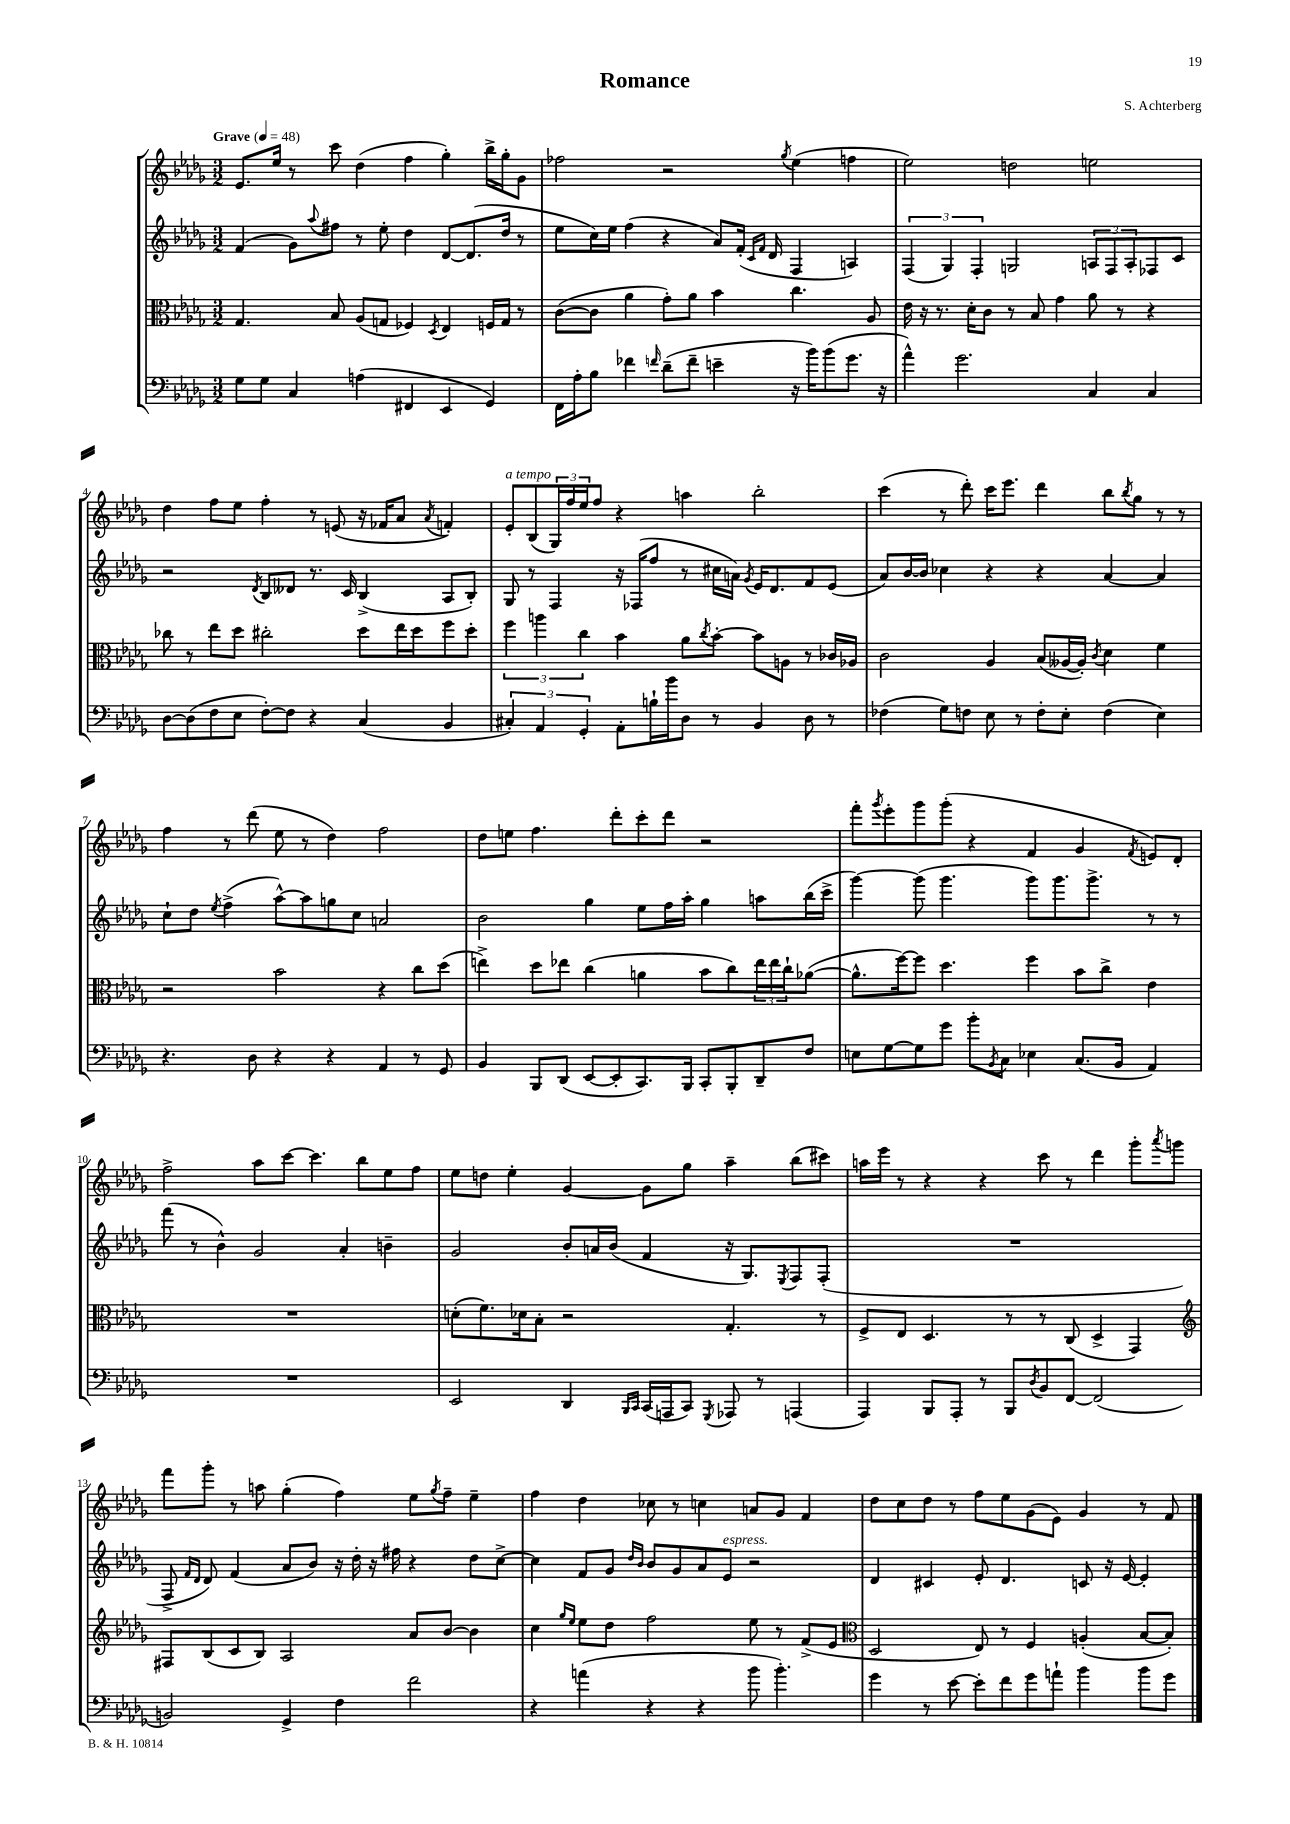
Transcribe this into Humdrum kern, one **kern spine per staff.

**kern	**kern	**kern	**kern
*staff4	*staff3	*staff2	*staff1
*clefF4	*clefC3	*clefG2	*clefG2
*k[b-e-a-d-g-]	*k[b-e-a-d-g-]	*k[b-e-a-d-g-]	*k[b-e-a-d-g-]
*M3/2	*M3/2	*M3/2	*M3/2
*MM48	*MM48	*MM48	*MM48
8G-\L	4.G-/	(4f/	8.e-/L
8G-\J	.	.	.
.	.	.	16ee-/Jk
4C/	.	8g-\L)	8r
.	.	8qqaa-/	.
.	8B-/	8ff#\J	8ccc\
(4A\	(8A-/L	8r	(4dd-\
.	8G/J	8ee-'\	.
4FF#/	4F-/)	4dd-\	4ff\
.	8qD-/	.	.
4EE-/	4E-/	[8d-/L	4gg-'\)
.	.	(8.d-/]	.
4GG-/)	16F/LL	.	16bb-^\LL
.	16G/JJ	16dd-/Jk	16gg-'\J
.	8r	8r	8g-\J
=	=	=	=
16FF\LL	([8c\L	8ee-\L	2ff-\
16A-'\J	.	.	.
8B-\J	8c\]J	16cc\L)	.
.	.	16ee-\JJ	.
4f-\	4a-\	(4ff\	.
16qqf/	.	.	.
(8d-~\L	8g-'\L)	4r	2r
8f~\J	8a-\J	.	.
4e~\	4b-\	8a-/L)	.
.	.	(16f'/Jk	.
.	.	16qqc/LL	.
.	.	16qqf/JJ	.
.	.	16d-/	.
.	.	.	8qgg-/
16r	4.cc\	4F/	(4ee-\
16b-\LK)	.	.	.
(8b-\	.	.	.
8.g-\J	.	4A/)	4ff\
.	8A-/	.	.
16r	.	.	.
=	=	=	=
4a-^^\)	16e-\	(6F/	2ee-\)
.	16r	.	.
.	8.r	.	.
.	.	6G-/)	.
2.g-\	.	.	.
.	16d-'\LK	.	.
.	.	6F'/	.
.	8c\J	.	.
.	8r	2G/	2dd\
.	8B-/	.	.
.	4g-\	.	.
4C/	8a-\	12A/L	2ee\
.	.	12F/	.
.	8r	.	.
.	.	12A'/	.
4C/	4r	8F-/	.
.	.	8c/J	.
=	=	=	=
[8D-\L	8cc-\	2r	4dd-\
(8D-\]	8r	.	.
8F\	8ee-\L	.	8ff\L
8E-\J	8dd-\J	.	8ee-\J
.	.	8qd-/	.
[8F'\L)	2cc#'\	8B-/L	4ff'\
8F\]J	.	8d--/J	.
4r	.	8.r	8r
.	.	.	(8e/
.	.	16c/	.
(4C/	8dd-\L	(4B-^/	16r
.	.	.	16f-/LK
.	16ee-\L	.	8a-/J
.	16dd-\J	.	.
.	.	.	8qa-/
4BB-/	8ff\	8A-/L	4f'/)
.	8dd-'\J	8B-'/J)	.
=	=	=	=
6C#'/)	6ff\	8G-/	8e-'/L
.	.	8r	(8B-/
6AA-/	6aa\	.	.
.	.	4F/	24G-/L)
.	.	.	24ff/
6GG-'/	6cc\	.	24ee-/J
.	.	.	8ff/J
8AA-'\L	4b-\	16r	4r
.	.	(16F-/LK	.
16B`\L	.	8ff/J	.
16b-\J	.	.	.
8D-\J	8a-\L	8r	4aa\
.	8qcc/	.	.
8r	[8b-'\J	16cc#\LL	.
.	.	16a\JJ)	.
.	.	8qg-/	.
4BB-/	8b-\]L	16e-/LK	2bb-'\
.	.	8.d-/	.
.	8A\J	.	.
8D-\	8r	8f/	.
8r	16c-/LL	(8e-/J	.
.	16A-/JJ	.	.
=	=	=	=
(4F-\	2c\	8a-/L)	(4ccc\
.	.	[16b-/L	.
.	.	16b-/]JJ	.
8G-\L)	.	4cc-\	8r
8F\J	.	.	8ddd-'\)
8E-\	4A-/	4r	16ccc\LK
.	.	.	8.eee-\J
8r	.	.	.
8F'\L	(8B-/L	4r	4ddd-\
8E-'\J	[16A--/L	.	.
.	16A--'/]JJ)	.	.
.	8qc/	.	.
(4F\	4d-\	[4a-/	8bb-\L
.	.	.	8qbb-/
.	.	.	8gg-\J
4E-\)	4f\	4a-/]	8r
.	.	.	8r
=	=	=	=
4.r	2r	8cc`\L	4ff\
.	.	8dd-\J	.
.	.	8qee-/	.
.	.	(4ff^\	8r
8D-\	.	.	(8ddd-\
4r	2b-\	[8aa-^^\L)	8ee-\
.	.	8aa-\]	8r
4r	.	8gg\	4dd-\)
.	.	8cc\J	.
4AA-/	4r	2a/	2ff\
8r	8cc\L	.	.
8GG-/	(8dd-\J	.	.
=	=	=	=
4BB-/	4ee^\)	2b-\	8dd-\L
.	.	.	8ee\J
8BBB-/L	8dd-\L	.	4.ff\
(8DD-/J	8ee-\J	.	.
[8EE-/L	(4cc\	4gg-\	.
8EE-'/]	.	.	8ddd-'\L
8.CC/)	4a\	8ee-\L	8ccc'\
.	.	16ff\L	8ddd-\J
16BBB-/Jk	.	16aa-'\JJ	.
8CC'/L	8b-\L	4gg-\	2r
8BBB-'/	8cc\)	.	.
8DD-~/	24ee-\L	8aa\L	.
.	24ee-\	.	.
.	24cc`\J	.	.
8F/J	([8a-\J	(16bb-\L	.
.	.	16ccc^\JJ	.
=	=	=	=
8E\L	8.a-^^\]L	[4ggg-\)	8fff'\L
.	.	.	8qggg-/
[8G-\	.	.	8eee-'\
.	[16ff\k)	.	.
8G-\]	8ff\]J	(8ggg-\]	8ggg-\
8g-\J	4.dd-\	4.ggg-\	(8ggg-'\J
8b-'\L	.	.	4r
8qBB-/	.	.	.
8C\J	.	.	.
4E-\	4ff\	8ggg-\L)	4f/
.	.	8.ggg-\	.
(8.C/L	8b-\L	.	4g-/
.	.	8.ggg-^\J	.
.	8cc^\J	.	.
16BB-/Jk	.	.	.
.	.	.	8qf/
4AA-/)	4e-\	8r	8e/L)
.	.	8r	8d-'/J
=	=	=	=
1.r	1.r	(8fff\	2ff^\
.	.	8r	.
.	.	4b-^^\)	.
.	.	2g-/	8aa-\L
.	.	.	[8ccc\J
.	.	.	4.ccc\]
.	.	4a-'/	.
.	.	.	8bb-\L
.	.	4b~\	8ee-\
.	.	.	8ff\J
=	=	=	=
2EE-/	(8d'\L	2g-/	8ee-\L
.	8.f\)	.	8dd\J
.	.	.	4ee-'\
.	16d-\k	.	.
.	8B-'\J	.	.
4DD-/	2r	8b-'/L	[4g-/
.	.	16a/L	.
.	.	(16b-/JJ	.
16qqBBB-/LL	.	.	.
16qqCC/JJ	.	.	.
(16CC/LL	.	4f/	8g-\]L
16AAA/J	.	.	.
8CC/J)	.	.	8gg-\J
8qGGG-/	.	.	.
8AAA-/	4.G-'/	16r	4aa-~\
.	.	8.G-/L)	.
8r	.	.	.
.	.	8qE-/	.
(4AAA/	.	8F/	(8bb-\L
.	8r	(8F'/J	8ccc#\J)
=	=	=	=
4AAA-/)	8F^/L	1.r	16aa\LL
.	.	.	16eee-\JJ
.	8E-/J	.	8r
8BBB-/L	4.D-/	.	4r
8AAA-'/J	.	.	.
8r	.	.	4r
8BBB-/L	8r	.	.
8qD-/	.	.	.
8BB-/	8r	.	8ccc\
[8FF/J	(8C/	.	8r
(2FF/]	4D-^/	.	4ddd-\
.	4GG-/)	.	8ggg-'\L
.	.	.	8qaaa-/
.	.	.	8ggg\J
=	=	=	=
*	*clefG2	*	*
2BB/)	8F#/L	8F^/	8fff\L
.	.	16qqf/LL	.
.	.	16qqd-/JJ	.
.	(8B-/	8d-/)	8ggg-'\J
.	8c/	(4f/	8r
.	8B-/J)	.	8aa\
4GG-^/	2A-/	8a-/L	(4gg-'\
.	.	8b-/J)	.
4F\	.	16r	4ff\)
.	.	16dd-'\	.
.	.	16r	.
.	.	16ff#\	.
2f\	8a-/L	4r	8ee-\L
.	.	.	8qgg-/
.	[8b-/J	.	8ff~\J
.	4b-\]	8dd-\L	4ee-~\
.	.	[8cc^\J	.
=	=	=	=
4r	4cc\	4cc\]	4ff\
.	16qqgg-/LL	.	.
.	16qqee-/JJ	.	.
(4a\	8ee-\L	8f/L	4dd-\
.	8dd-\J	8g-/J	.
.	.	16qqdd-/LL	.
.	.	16qqb-/JJ	.
4r	2ff\	8b-/L	8cc-\
.	.	8g-/	8r
4r	.	8a-/	4cc\
.	.	8e-/J	.
8b-\	8ee-\	2r	8a/L
4.b-'\)	8r	.	8g-/J
.	(8f^/L	.	4f/
.	8e-/J	.	.
=	=	=	=
*	*clefC3	*	*
4g-\	2D-/	4d-/	8dd-\L
.	.	.	8cc\
8r	.	4c#/	8dd-\J
[8e-\	.	.	8r
8e-'\]L	8E-/)	8e-'/	8ff\L
8f\	8r	4.d-/	8ee-\
8g-\	4F/	.	(8g-\
8a`\J	.	.	8e-\J)
4b-\	(4A'/	8c/	4g-/
.	.	16r	.
.	.	[16e-/	.
8b-\L	[8B-/L	4e-'/]	8r
8g-\J	8B-'/]J)	.	8f/
==	==	==	==
*-	*-	*-	*-
